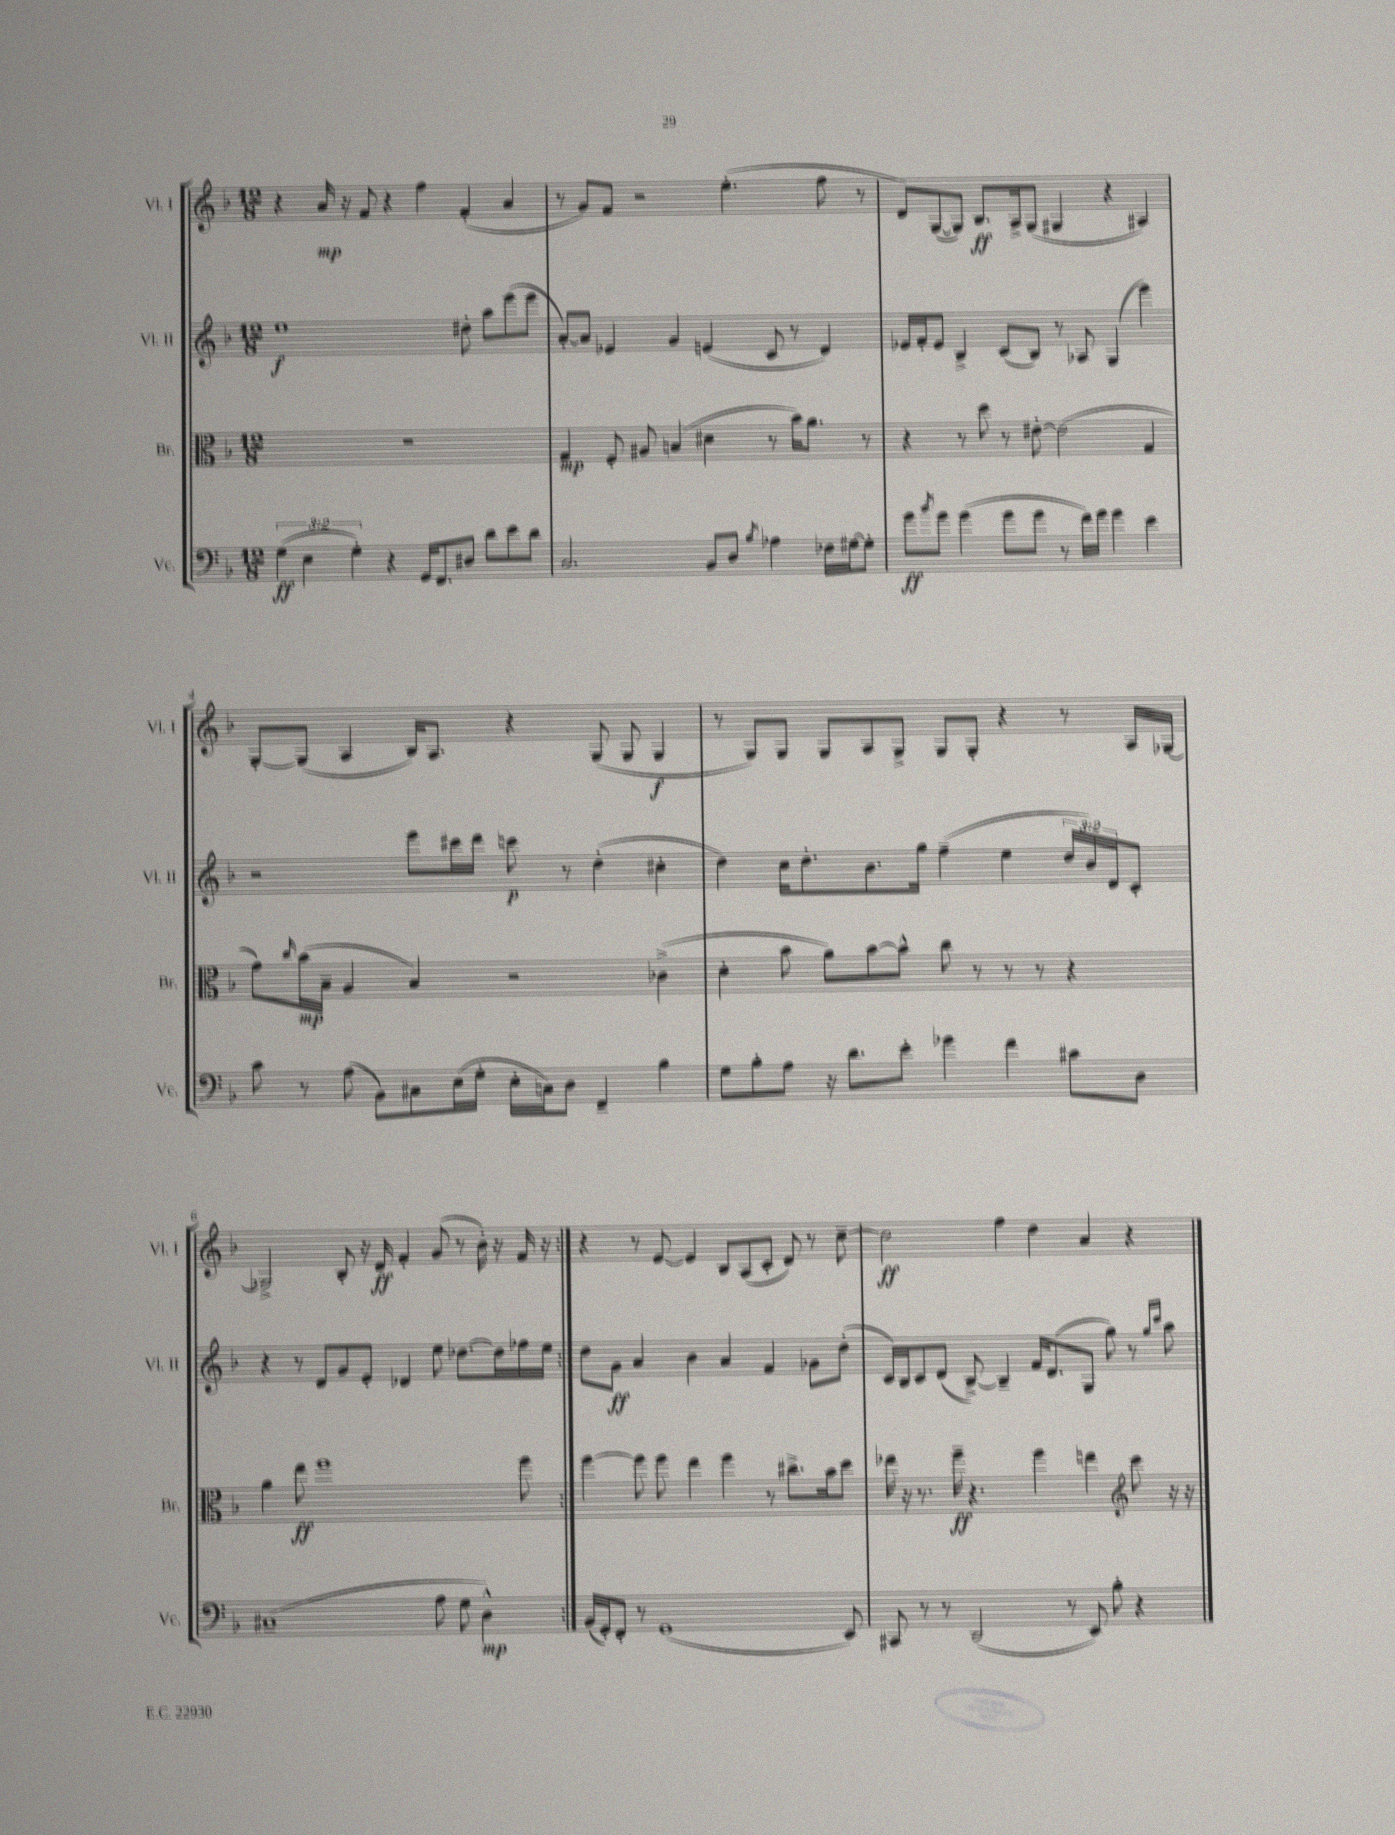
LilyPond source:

<<
\new StaffGroup <<
\new Staff = "s0" \with { instrumentName = "Vl. I" shortInstrumentName = "Vl. I" } {
    \clef treble \key f \major \numericTimeSignature \time 12/8
    \repeat volta 2 { r4 a'16\mp r16 f'8 r4 f''4 f'4-.( a'4 |
    r8 g'8) f'8 r2 e''4.-.( f''8 r8 |
    d'8) g8~( g8) bes8.\ff a16-> g8( gis4 r4 ais4) |
    g8~-. g8( a4 bes16) a8. r4 g8( g8 g4\f |
    r8 g8) g8 g8 a8 g8-> g8 g8-. r4 r8 a16 ges16~ |
    ges2-> bes8-. r16 d'16\ff f'4-. g'8( r8 bes'16-.) r16 f'16 r16 | }
    r4 r8 e'8~ e'4 bes8 a8( c'8-. d'8) r8 c''8~-- |
    c''2\ff f''4 d''4 a'4 r4 \bar "|." |
}
\new Staff = "s1" \with { instrumentName = "Vl. II" shortInstrumentName = "Vl. II" } {
    \clef treble \key f \major \numericTimeSignature \time 12/8 \override Staff.TupletNumber.text = #tuplet-number::calc-fraction-text
    \repeat volta 2 { e''1\f dis''8-. a''8 e'''8( e'''8 |
    a'8~-.) a'8 ees'4 g'4 e'4( c'8 r8 d'4) |
    ees'16 f'16-. ees'8 bes4-> c'8( bes8) r8 aes8 g4( e'''4) |
    r2 e'''8 cis'''16 d'''16 c'''8\p r8 d''4-.( cis''4-. |
    d''4) c''16 d''8.-. bes'8. g''16 f''4--( e''4 \tuplet 3/2 { d''16 bes'16) d'16 } c'8-. |
    r4 r8 d'8 g'8 e'8-. des'4 e''8 des''8.~ des''16 fes''16 e''16 | }
    d''8 g'8\ff a'4 bes'4 a'4 f'4 ges'8 d''8-.( |
    c'16) bes16 c'8 d'8( bes8~->) bes4-- f'16 d'8.( g8 g''8) r8 \grace { g''16 c'''16 } a''8 \bar "|." |
}
\new Staff = "s2" \with { instrumentName = "Br." shortInstrumentName = "Br." } {
    \clef alto \key f \major \numericTimeSignature \time 12/8
    \repeat volta 2 { R1. |
    g4\mp f8-. ais8 b4( dis'4 r8 bes'16) a'8. r8 |
    r4 r8 d''8 r8 eis'8~-. eis'2( g4 |
    g'8) \grace { c''16 } bes'16\mp( bes16-- a4 bes4) r2 ces'4->( |
    d'4-. bes'8 a'8) bes'8~ bes'8-^ c''8 r8 r8 r8 r4 |
    a'4 e''8\ff f''1 f''8 | }
    f''4~ f''8 f''8 e''4 f''4 r8 cis''8.-> bes'16 d''8 |
    ees''16 r16 r8. f''16--\ff r4. f''4 e''4 \clef treble c'''8 r16 r16 \bar "|." |
}
\new Staff = "s3" \with { instrumentName = "Vc." shortInstrumentName = "Vc." } {
    \clef bass \key f \major \numericTimeSignature \time 12/8 \override Staff.TupletNumber.text = #tuplet-number::calc-fraction-text
    \repeat volta 2 { \tuplet 3/2 { g4\ff( e4 g4-.) } r4 g,16 f,8. dis8 d'8 e'8 d'8 |
    c2. bes,8 d8 \acciaccatura { bes8 } aes4 fes16 gis16~ gis8-. |
    g'8\ff \acciaccatura { bes'8 } g'8 g'4( g'8 g'8 r8 f'16) g'16 g'4 e'4 |
    c'8 r8 a8( bes,8) cis8 e16( g16-. e16-. c16) d8 f,4-- bes4 |
    g8 bes8-. a8 r16 d'8. e'8-. ges'4 f'4 cis'8 d8 |
    cis1--( a8 g8 d4-^\mp) | }
    bes,16( g,16-.) f,8-. r8 g,1( e,8) |
    cis,8 r8 r8 d,2( r8 e,8) bes8-. r4 \bar "|." |
}
>>
>>
